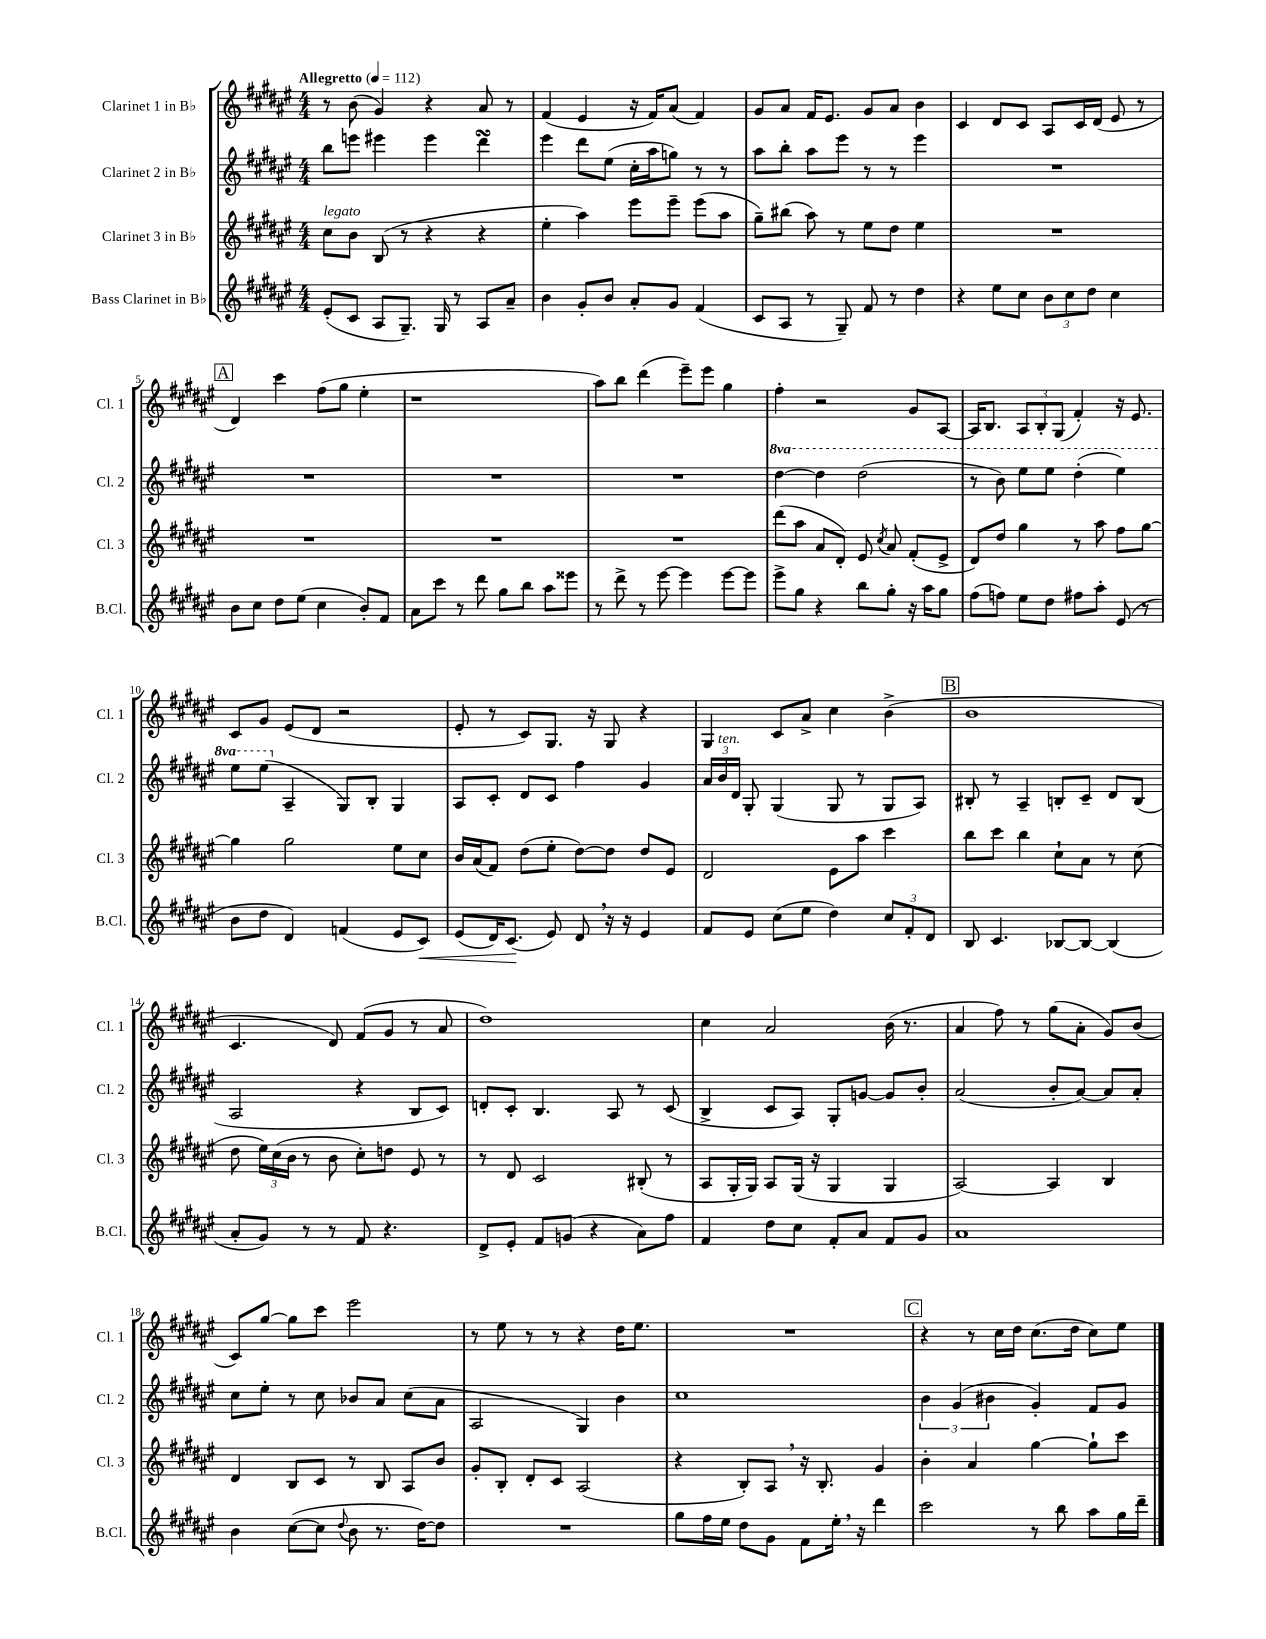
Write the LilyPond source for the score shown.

<<
\new StaffGroup <<
\new Staff = "s0" \with { instrumentName = "Clarinet 1 in Bb" shortInstrumentName = "Cl. 1" } {
    \clef treble \key fis \major \numericTimeSignature \time 4/4 \tempo "Allegretto" 4 = 112
    \autoBeamOff r8 b'8( gis'4) r4 ais'8 r8 |
    fis'4( eis'4 r16 fis'16[) ais'8]( fis'4) |
    gis'8[ ais'8] fis'16[ eis'8.] gis'8[ ais'8] b'4 |
    cis'4 dis'8[ cis'8] ais8[ cis'16 dis'16]( eis'8 r8 |
    \mark \markup { \box "A" } dis'4) cis'''4 fis''8[( gis''8] eis''4-. |
    r1 |
    ais''8[) b''8] dis'''4( eis'''8[--) eis'''8] gis''4 |
    fis''4-. r2 gis'8[ ais8]~ |
    ais16[ b8.] \tuplet 3/2 { ais8[ b8-. gis8]( } fis'4-.) r16 eis'8. |
    cis'8[ gis'8] eis'8[( dis'8] r2 |
    eis'8-. r8 cis'8[) gis8.] r16 gis8 r4 |
    gis4 cis'8[ ais'8]-> cis''4 b'4->( |
    \mark \markup { \box "B" } b'1 |
    cis'4. dis'8) fis'8[( gis'8] r8 ais'8 |
    dis''1) |
    cis''4 ais'2 b'16( r8. |
    ais'4 fis''8) r8 gis''8[( ais'8]-. gis'8[) b'8]( |
    cis'8[) gis''8]~ gis''8[ cis'''8] eis'''2 |
    r8 eis''8 r8 r8 r4 dis''16[ eis''8.] |
    R1 |
    \mark \markup { \box "C" } r4 r8 cis''16[ dis''16] cis''8.[( dis''16] cis''8[) eis''8] \bar "|." |
}
\new Staff = "s1" \with { instrumentName = "Clarinet 2 in Bb" shortInstrumentName = "Cl. 2" } {
    \clef treble \key fis \major \numericTimeSignature \time 4/4 \set Staff.ottavationMarkups = #ottavation-simple-ordinals
    \autoBeamOff b''8[ e'''8] eis'''4 eis'''4 dis'''4\turn |
    eis'''4 dis'''8[ eis''8]( cis''16[-. ais''16 g''8]) r8 r8 |
    ais''8[ b''8]-. ais''8[ eis'''8] r8 r8 eis'''4 |
    R1 |
    \mark \markup { \box "A" } R1 |
    R1 |
    R1 |
    \ottava #1 dis'''4~ dis'''4 dis'''2( |
    r8 b''8) eis'''8[ eis'''8] dis'''4-.( eis'''4) |
    eis'''8[ eis'''8]( \ottava #0 ais4-- gis8[) b8]-. gis4 |
    ais8[ cis'8]-. dis'8[ cis'8] fis''4 gis'4 |
    \tuplet 3/2 { ais'16[ b'16^\markup { \italic "ten." } dis'16] } gis8-. gis4( gis8 r8 gis8[ ais8]) |
    \mark \markup { \box "B" } bis8-. r8 ais4-- b8[-. cis'8]-- dis'8[ b8]( |
    ais2 r4 b8[ cis'8]) |
    d'8[-. cis'8]-. b4. ais8 r8 cis'8( |
    b4-> cis'8[ ais8]) gis8[-. g'8]~ g'8[ b'8]-. |
    ais'2( b'8[-. ais'8]~) ais'8[ ais'8]-. |
    cis''8[ eis''8]-. r8 cis''8 bes'8[ ais'8] cis''8[( ais'8] |
    ais2 gis4) b'4 |
    cis''1 |
    \mark \markup { \box "C" } \tuplet 3/2 { b'4 gis'4( bis'4 } gis'4-.) fis'8[ gis'8] \bar "|." |
}
\new Staff = "s2" \with { instrumentName = "Clarinet 3 in Bb" shortInstrumentName = "Cl. 3" } {
    \clef treble \key fis \major \numericTimeSignature \time 4/4
    \autoBeamOff cis''8[^\markup { \italic "legato" } b'8] b8( r8 r4 r4 |
    eis''4-. ais''4) eis'''8[ eis'''8]-- eis'''8[( ais''8] |
    gis''8[--) bis''8]( ais''8) r8 eis''8[ dis''8] eis''4 |
    R1 |
    \mark \markup { \box "A" } R1 |
    R1 |
    R1 |
    dis'''8[( ais''8] ais'8[ dis'8]-.) eis'8 \acciaccatura { cis''8 } ais'8 fis'8[-.( eis'8]-> |
    dis'8[) dis''8] gis''4 r8 ais''8 fis''8[ gis''8]~ |
    gis''4 gis''2 eis''8[ cis''8] |
    b'16[ ais'16( fis'8]) dis''8[( eis''8]-. dis''8[~) dis''8] dis''8[ eis'8] |
    dis'2 eis'8[ ais''8] cis'''4 |
    \mark \markup { \box "B" } b''8[ cis'''8] b''4 cis''8[-! ais'8] r8 cis''8( |
    dis''8 \tuplet 3/2 { eis''16[) cis''16( b'16] } r8 b'8 cis''8[-.) d''8] eis'8 r8 |
    r8 dis'8 cis'2 bis8-.( r8 |
    ais8[ gis16-. gis16]) ais8[ gis16]( r16 gis4 gis4 |
    ais2~) ais4 b4 |
    dis'4 b8[ cis'8] r8 b8 ais8[ b'8] |
    gis'8[-. b8]-. dis'8[-. cis'8] ais2( |
    r4 b8[-.) ais8] \breathe r16 b8.-. gis'4 |
    \mark \markup { \box "C" } b'4-. ais'4 gis''4~ gis''8[-! cis'''8] \bar "|." |
}
\new Staff = "s3" \with { instrumentName = "Bass Clarinet in Bb" shortInstrumentName = "B.Cl." } {
    \clef treble \key fis \major \numericTimeSignature \time 4/4
    \autoBeamOff eis'8[-.( cis'8] ais8[ gis8.]--) gis16 r8 ais8[ ais'8]-- |
    b'4 gis'8[-. b'8] ais'8[-. gis'8] fis'4( |
    cis'8[ ais8] r8 gis8--) fis'8 r8 dis''4 |
    r4 eis''8[ cis''8] \tuplet 3/2 { b'8[ cis''8 dis''8] } cis''4 |
    \mark \markup { \box "A" } b'8[ cis''8] dis''8[ eis''8]( cis''4 b'8[-.) fis'8] |
    ais'8[ cis'''8] r8 dis'''8 gis''8[ b''8] ais''8[ eisis'''8] |
    r8 dis'''8-> r8 eis'''8~ eis'''4 eis'''8[~ eis'''8] |
    eis'''8[-> gis''8] r4 b''8[ gis''8]-. r16 ais''16[ gis''8] |
    fis''8[( f''8]) eis''8[ dis''8] fis''8[ ais''8]-. eis'8( r8 |
    b'8[ dis''8] dis'4) f'4( eis'8[ cis'8]\<) |
    eis'8[( dis'16) cis'8.]\!( eis'8) dis'8 \breathe r16 r16 eis'4 |
    fis'8[ eis'8] cis''8[( eis''8] dis''4) \tuplet 3/2 { cis''8[ fis'8-. dis'8] } |
    \mark \markup { \box "B" } b8 cis'4. bes8[~ bes8]~ bes4( |
    ais'8[-. gis'8]) r8 r8 fis'8 r4. |
    dis'8[-> eis'8]-. fis'8[ g'8]( r4 ais'8[) fis''8] |
    fis'4 dis''8[ cis''8] fis'8[-. ais'8] fis'8[ gis'8] |
    ais'1 |
    b'4 cis''8[~( cis''8] \appoggiatura { dis''8 } b'8 r8. dis''16[~) dis''8] |
    R1 |
    gis''8[ fis''16 eis''16] dis''8[ gis'8] fis'8[ eis''16]-. \breathe r16 dis'''4 |
    \mark \markup { \box "C" } cis'''2 r8 b''8 ais''8[ gis''16 dis'''16]-- \bar "|." |
}
>>
>>
